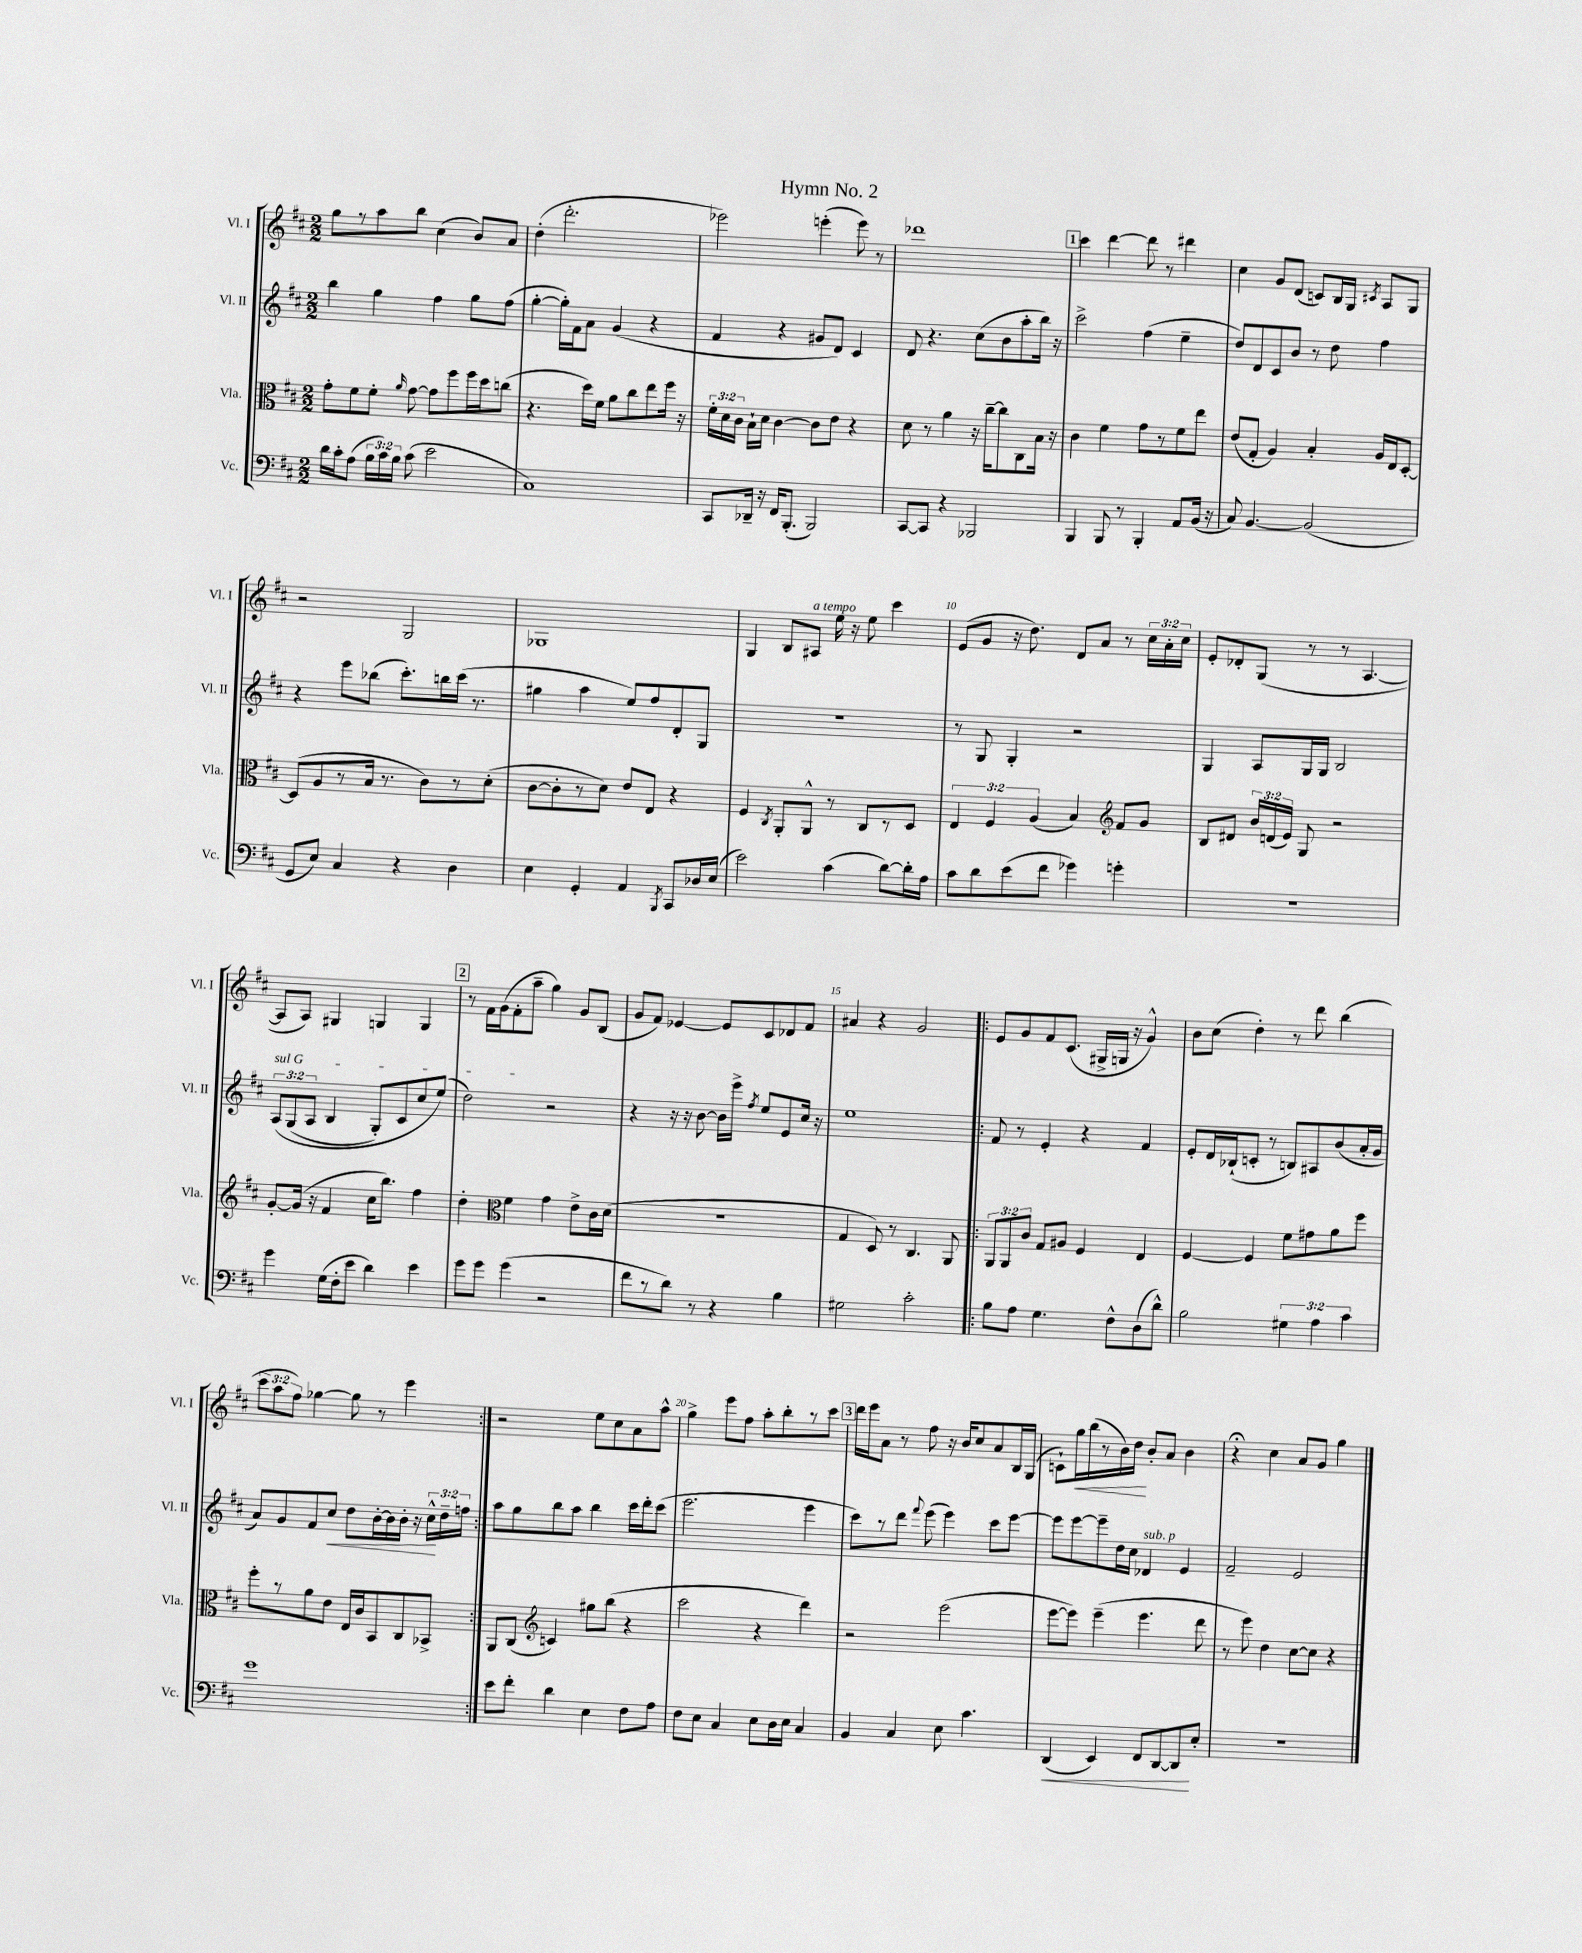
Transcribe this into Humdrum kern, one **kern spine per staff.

**kern	**dynam	**kern	**kern	**dynam	**kern	**dynam
*part4	*part4	*part3	*part2	*part2	*part1	*part1
*staff4	*staff4	*staff3	*staff2	*staff2	*staff1	*staff1
*I"Vc.	*	*I"Vla.	*I"Vl. II	*	*I"Vl. I	*
*I'Vc.	*	*I'Vla.	*I'Vl. II	*	*I'Vl. I	*
*clefF4	*	*clefC3	*clefG2	*	*clefG2	*
*k[f#c#]	*	*k[f#c#]	*k[f#c#]	*	*k[f#c#]	*
*M2/2	*	*M2/2	*M2/2	*	*M2/2	*
=1	=1	=1	=1	=1	=1	=1
16d\LL	.	8g'\L	4bb\	.	8gg\L	.
16c#'\J	.	.	.	.	.	.
(8A\J	.	8f#\	.	.	8r	.
24B\LL	.	8f#'\J	4gg\	.	8aa\	.
24c#\)	.	.	.	.	.	.
24B\JJ	.	.	.	.	.	.
.	.	16qqa/	.	.	.	.
(8c#\	.	[8g\	.	.	8bb\J	.
2e\	.	8g\L]	4ff#\	.	(4cc#\	.
.	.	8ff#\	.	.	.	.
.	.	16ff#\L	8gg\L	.	8b/L)	.
.	.	16dd\J	.	.	.	.
.	.	(8ccn\J	(8ff#\J	.	8a/J	.
=2	=2	=2	=2	=2	=2	=2
1C#)	.	4.r	[4gg'\	.	(4dd'\	.
.	.	.	16gg'\LL])	.	2.ddd'\	.
.	.	.	16f#\J	.	.	.
.	.	16dd\LL)	8a\J	.	.	.
.	.	16f#\JJ	.	.	.	.
.	.	8a\L	(4g/	.	.	.
.	.	8cc#\	.	.	.	.
.	.	8ee\	4r	.	.	.
.	.	16ff#\Jk	.	.	.	.
.	.	16r	.	.	.	.
=3	=3	=3	=3	=3	=3	=3
8CC#/L	.	24f#'\LL	4f#/	.	2eee-X\)	.
.	.	24d\	.	.	.	.
.	.	24c#\JJ	.	.	.	.
16DD-X~/Jk	.	16B`\LL	.	.	.	.
16r	.	16d\JJ	.	.	.	.
16FF#/KL	.	[4c#\	4r	.	.	.
(8.BBB'/J	.	.	.	.	.	.
2BBB/)	.	8c#\L]	8g#X/L	.	(4eeen'\	.
.	.	8e\J	8d/J)	.	.	.
.	.	4r	4c#/	.	8eee\)	.
.	.	.	.	.	8r	.
=4	=4	=4	=4	=4	=4	=4
[8CC#/L	.	8d\	8d/	.	1ddd-X	.
8CC#/J]	.	8r	4.r	.	.	.
4r	.	4a\	.	.	.	.
2BBB-X/	.	16r	(8cc#\L	.	.	.
.	.	[16cc#~\KL	.	.	.	.
.	.	8cc#\]	8b\	.	.	.
.	.	8C#\	8aa'\	.	.	.
.	.	16B\Jk	16bb\Jk)	.	.	.
.	.	16r	16r	.	.	.
!!LO:REH:place=s1:t=1
=5	=5	=5	=5	=5	=5	=5
4BBB/	.	4c#\	2ccc#^\	.	4ccc#\	.
8BBB/	.	4f#\	.	.	[4ddd\	.
8r	.	.	.	.	.	.
4BBB'/	.	8g\L	(4ff#\	.	8ddd\]	.
.	.	8r	.	.	8r	.
8AA/L	.	8f#\	4ee~\	.	4ddd#X\	.
(16BB/Jk	.	8ee\J	.	.	.	.
16r	.	.	.	.	.	.
=6	=6	=6	=6	=6	=6	=6
8C#/)	.	(8e/L	8dd/L)	.	4cc#\	.
[4.BB/	.	8G'/J	8d/	.	.	.
.	.	4A/)	8c#/	.	8g/L	.
.	.	.	8b/J	.	(8d/J	.
(2BB/]	.	4B'/	8r	.	8cn/L)	.
.	.	.	8dd\	.	16B/L	.
.	.	.	.	.	16G/JJ	.
.	.	.	.	.	8qc#X/	.
.	.	16A/LL	4ff#\	.	8A/L	.
.	.	16E/J	.	.	.	.
.	.	[8D'/J	.	.	8G/J	.
!!LO:LB:g=z
=7	=7	=7	=7	=7	=7	=7
8GG/L	.	(8D/L]	4r	.	2r	.
8E/J)	.	8A/	.	.	.	.
4C#/	.	8r	8eee\L	.	.	.
.	.	16B/Jk	(8bb-X\J	.	.	.
.	.	8.r	.	.	.	.
4r	.	.	8.ccc#'\L)	.	2G/	.
.	.	8c#\L)	.	.	.	.
.	.	.	16bbn\L	.	.	.
4D\	.	8r	(16ccc#\JJ	.	.	.
.	.	.	8.r	.	.	.
.	.	(8d'\J	.	.	.	.
=8	=8	=8	=8	=8	=8	=8
4E\	.	[8c#\L	4gg#X\	.	1G-X	.
.	.	8c#'\]	.	.	.	.
4GG'/	.	8r	4aa\	.	.	.
.	.	8d\J)	.	.	.	.
4AA/	.	8e/L	8ee/L)	.	.	.
.	.	8E/J	8ff#/	.	.	.
8qBBB/	.	.	.	.	.	.
8CC#/L	.	4r	8d'/	.	.	.
16D-X/L	.	.	8G/J	.	.	.
(16E/JJ	.	.	.	.	.	.
=9	=9	=9	=9	=9	=9	=9
2e\)	.	4F#/	1r	.	4G/	.
.	.	8qC#/	.	.	.	.
.	.	8AA'/L	.	.	8B/L	.
!	!	!	!	!	!LO:TX:a:i:t=a tempo	!
.	.	8AA^^/J	.	.	8A#X/J	.
(4c#\	.	8r	.	.	16ee\	.
.	.	.	.	.	16r	.
.	.	8C#/L	.	.	8ee\	.
[8d\L)	.	8r	.	.	4ccc#\	.
16d'\L]	.	8D/J	.	.	.	.
16A\JJ	.	.	.	.	.	.
=10	=10	=10	=10	=10	=10	=10
8c#\L	.	6E/	8r	.	(8e/L	.
8d\	.	.	8G/	.	8g/J	.
.	.	6F#/	.	.	.	.
(8e\	.	.	4G'/	.	16r	.
.	.	.	.	.	8.dd\)	.
.	.	(6A/	.	.	.	.
8f#\J	.	.	.	.	.	.
4g-X\)	.	4B/)	2r	.	8d/L	.
.	.	.	.	.	8a/J	.
*	*	*clefG2	*	*	*	*
4gn'\	.	8f#/L	.	.	8r	.
.	.	8g/J	.	.	24cc#\LL	.
.	.	.	.	.	24a'\	.
.	.	.	.	.	24cc#\JJ	.
=11	=11	=11	=11	=11	=11	=11
1r	.	8B/L	4G/	.	8e'/L	.
.	.	8d#X/J	.	.	8d-X'/	.
.	.	24b/LL	8A/L	.	(8G/J	.
.	.	(24dn/	.	.	.	.
.	.	24e/JJ)	.	.	.	.
.	.	8G/	16G/L	.	8r	.
.	.	.	16G/JJ	.	.	.
.	.	2r	2B/	.	8r	.
.	.	.	.	.	[4.A/	.
!!LO:LB:g=z
=12	=12	=12	=12	=12	=12	=12
!	!	!	!LO:TX:a:i:t=sul G	!	!	!
4g\	.	[8g'/L	(12A/L	.	8A/L]	.
.	.	.	(12G/	.	.	.
.	.	(16g/Jk]	.	.	8A/J)	.
.	.	.	12A/J	.	.	.
.	.	16r	.	.	.	.
(16G\LL	.	4f#/	4B/	.	4G#X/	.
16F#'\J	.	.	.	.	.	.
8e\J	.	.	.	.	.	.
4d\)	.	16cc#\KL	8G'/L)	.	4Gn/	.
.	.	8.bb\J)	.	.	.	.
.	.	.	8c#/	.	.	.
4e\	.	4ff#\	8cc#/	.	4G/	.
.	.	.	(8ee/J)	.	.	.
!!LO:REH:place=s1:t=2
=13	=13	=13	=13	=13	=13	=13
8g\L	.	4dd'\	2dd\)	.	8r	.
8g\J	.	.	.	.	16f#\LL	.
.	.	.	.	.	(16g\J	.
*	*	*clefC3	*	*	*	*
(4g\	.	4f#\	.	.	8f#'\	.
.	.	.	.	.	8aa~\J	.
2r	.	4g\	2r	.	4gg\)	.
.	.	8e^\L	.	.	8g/L	.
.	.	16c#\L	.	.	(8B/J	.
.	.	(16d\JJ	.	.	.	.
=14	=14	=14	=14	=14	=14	=14
8f#\L	.	1r	4r	.	8g/L	.
8r	.	.	.	.	8f#/J)	.
8d\J)	.	.	16r	.	[4e-X/	.
.	.	.	16r	.	.	.
8r	.	.	[8b\	.	.	.
4r	.	.	16b\LL]	.	8e-/L]	.
.	.	.	16eee^\JJ	.	.	.
.	.	.	8qff#/	.	.	.
.	.	.	8ee/L	.	8c#/	.
4B\	.	.	8e/	.	8d-X/	.
.	.	.	16cc#/Jk	.	8f#/J	.
.	.	.	16r	.	.	.
=15	=15	=15	=15	=15	=15	=15
2G#X\	.	4G/	1ee	.	4a#X/	.
.	.	8D/)	.	.	4r	.
.	.	8r	.	.	.	.
2c#'\	.	4.C#/	.	.	2g/	.
.	.	8AA/	.	.	.	.
=16!|:	=16!|:	=16!|:	=16!|:	=16!|:	=16!|:	=16!|:
8B\L	.	12AA/L	8f#/	.	8e/L	.
.	.	12AA/	.	.	.	.
8A\J	.	.	8r	.	8g/	.
.	.	12c#/J	.	.	.	.
4.G\	.	8G/L	4e'/	.	8f#/	.
.	.	8A#X/J	.	.	(8.c#/J	.
.	.	4F#/	4r	.	.	.
.	.	.	.	.	16G#X^/LL	.
8F#^^\L	.	.	.	.	16Gn/JJ	.
.	.	.	.	.	16r	.
(8D\	.	4E/	4f#/	.	4g^^/)	.
8d^^\J)	.	.	.	.	.	.
=17	=17	=17	=17	=17	=17	=17
2B\	.	[4F#/	8e'/L	.	8b\L	.
.	.	.	16d/L	.	(8cc#\J	.
.	.	.	(16B-X`/J	.	.	.
.	.	4F#/]	8cn'/J	.	4dd'\)	.
.	.	.	8r	.	.	.
6G#X\	.	8f#\L	8Bn/L)	.	8r	.
.	.	8g#X\	8A#X/	.	8ddd\	.
6A\	.	.	.	.	.	.
.	.	8a\	(8b/	.	(4bb\	.
6c#\	.	.	.	.	.	.
.	.	8ff#\J	16a'/L	.	.	.
.	.	.	16g/JJ	.	.	.
!!LO:LB:g=z
=18	=18	=18	=18	=18	=18	=18
1g	.	8ff#'\L	8a/L)	.	12ccc#\L	.
.	.	.	.	.	12aa\	.
.	.	8r	8g/	.	.	.
.	.	.	.	.	12ff#\J)	.
.	.	8a\	8f#/	.	[4gg-X\	.
!	!	!	!	!LO:HP:b	!	!
.	.	8e\J	8cc#/J	<	.	.
.	.	16E/LL	8dd\L	.	8gg-\]	.
.	.	16c#/J	.	.	.	.
.	.	8BB/	[16b'\L	.	8r	.
.	.	.	16b\]	.	.	.
.	.	8C#/	16b'\JJ	.	4eee\	.
.	.	.	16r	.	.	.
.	.	8BB-X^/J	24cc#^^\LL	.	.	.
.	.	.	24dd~\	[	.	.
.	.	.	24ffn\JJ	.	.	.
=19:|!	=19:|!	=19:|!	=19:|!	=19:|!	=19:|!	=19:|!
8e\L	.	8AA/L	8aa\L	.	2r	.
8f#'\J	.	(8C#/J	8gg\	.	.	.
*	*	*clefG2	*	*	*	*
4d\	.	4cn/)	8bb\	.	.	.
.	.	.	8aa\J	.	.	.
4E\	.	8gg#X\L	4bb\	.	8ee\L	.
.	.	(8bb\J	.	.	8cc#\	.
8F#\L	.	4r	16ccc#\LL	.	8a\	.
.	.	.	16ddd'\J	.	.	.
8A\J	.	.	(8ccc#\J	.	8aa^^\J	.
=20	=20	=20	=20	=20	=20	=20
8F#\L	.	2ccc#\	2.eee\	.	4gg^\	.
8E\J	.	.	.	.	.	.
4C#/	.	.	.	.	8eee\L	.
.	.	.	.	.	8ff#\J	.
8E\L	.	4r	.	.	8aa'\L	.
16D\L	.	.	.	.	8bb'\	.
16E\JJ	.	.	.	.	.	.
4C#/	.	4ddd\)	4eee\	.	8r	.
.	.	.	.	.	8ccc#\J	.
!!LO:REH:place=s1:t=3
=21	=21	=21	=21	=21	=21	=21
4BB/	.	2r	8ccc#\L)	.	16ddd\LL	.
.	.	.	.	.	16eee\J	.
.	.	.	8r	.	8a\J	.
4C#/	.	.	8ddd\J	.	8r	.
.	.	.	8qqfff#/	.	.	.
.	.	.	(8eee\	.	8ff#\	.
8E\	.	(2eee\	4eee\)	.	16r	.
.	.	.	.	.	16b/KL	.
4.c#\	.	.	.	.	8cc#/	.
.	.	.	8ccc#\L	.	8a/	.
.	.	.	[8eee\J	.	16B/L	.
.	.	.	.	.	(16G/JJ	.
=22	=22	=22	=22	=22	=22	=22
!	!LO:HP:b	!	!	!	!	!
(4DD/	<	[8eee\L	8eee\L]	.	8cn`\L)	.
!	!	!	!	!	!	!LO:HP:b
.	.	8eee\J])	[8eee\	.	16gg\L	<
.	.	.	.	.	(16bb\	.
4EE/)	.	(4eee~\	8eee~\]	.	8r	.
.	.	.	16dd\L	.	16b\)	.
.	.	.	16cc#\JJ	.	16dd\JJ	.
!	!	!	!LO:TX:a:i:t=sub. p	!	!	!
8FF#/L	.	4.eee\	4d-X/	.	8b'/L	[
[8DD/	.	.	.	.	8a/J	.
8DD/]	.	.	4e/	.	4b\	.
8E'/J	[	8ddd\	.	.	.	.
=23	=23	=23	=23	=23	=23	=23
1r	.	8r	2f#~/	.	4r;<	.
.	.	8eee\)	.	.	.	.
.	.	4dd\	.	.	4cc#\	.
.	.	[8cc#\L	2e/	.	8a/L	.
.	.	8cc#\J]	.	.	8g/J	.
.	.	4r	.	.	4gg\	.
==	==	==	==	==	==	==
*-	*-	*-	*-	*-	*-	*-
